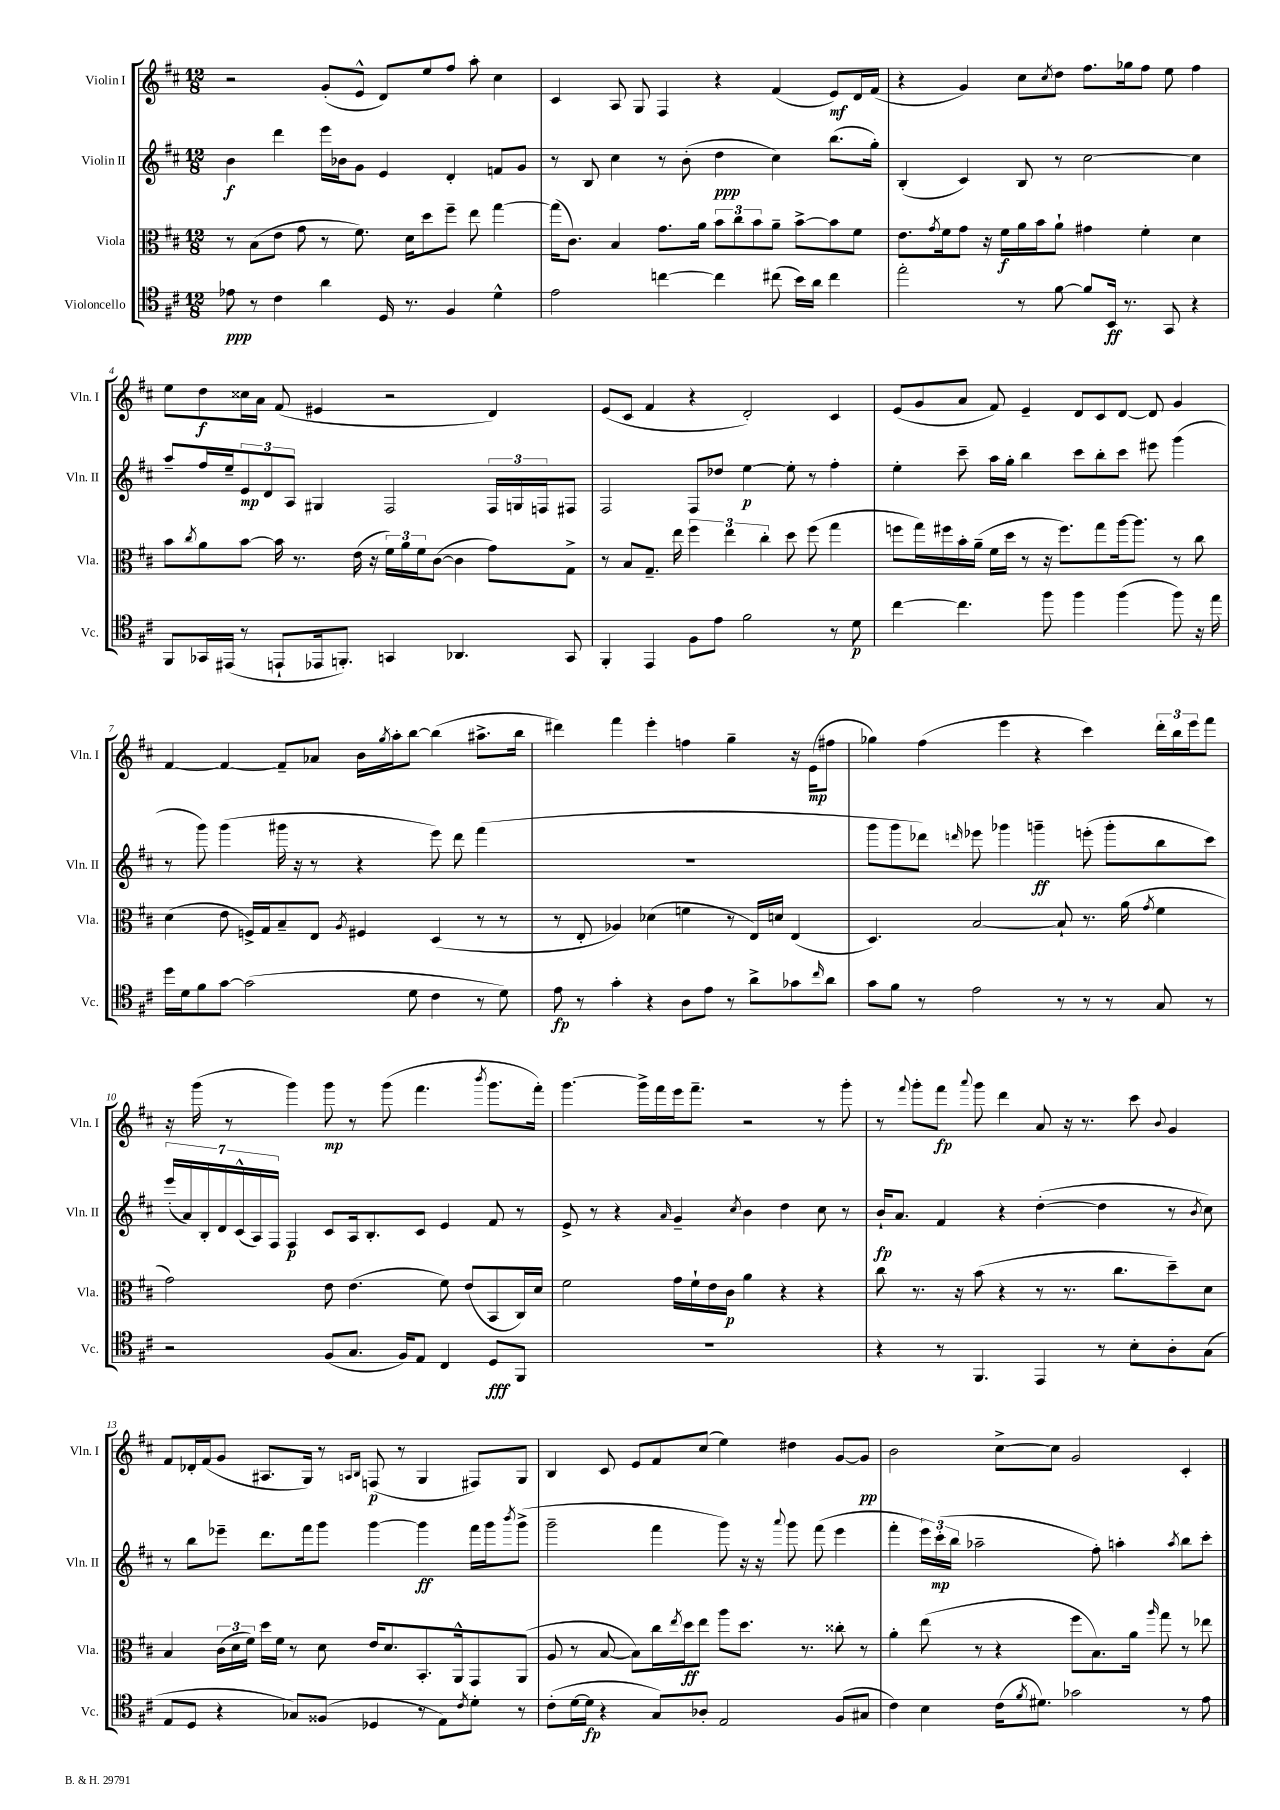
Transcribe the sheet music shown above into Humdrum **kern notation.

**kern	**kern	**kern	**kern
*staff4	*staff3	*staff2	*staff1
*clefC4	*clefC3	*clefG2	*clefG2
*k[f#c#]	*k[f#c#]	*k[f#c#]	*k[f#c#]
*M12/8	*M12/8	*M12/8	*M12/8
8e-	8r	4b	2r
8r	(8B	.	.
4c#	8e	4ddd	.
.	8g	.	.
4a	8r	16eee	(8g'
.	.	16b-	.
.	8.f#)	8g	8e^^
16D	.	4e	8d)
8.r	16d	.	.
.	8dd	.	8ee
4F#	8ff#~	4d'	8ff#
.	8ee	.	8aa'
4d^^	[4gg	8f	4cc#
.	.	8g	.
=	=	=	=
2e	(16gg]	8r	4c#
.	8.c#)	.	.
.	.	8B	.
.	4B	4cc#	8A
.	.	.	8G
[4cc	8.g	8r	4F#
.	.	(8b'	.
.	16a	.	.
4cc]	12b	4dd	4r
.	12cc#	.	.
.	12b	.	.
(8cc#	8a~	4cc#)	(4f#
16b)	[8b^	.	.
16a	.	.	.
4cc#	8b]	(8.bb	8e)
.	8f#	.	16d
.	.	16gg')	(16f#
=	=	=	=
2ee'	8.e	(4B'	4r
.	8qg	.	.
.	16f#	.	.
.	8g	4c#)	4g)
.	16r	.	.
.	16f#	.	.
8r	16a	8B	8cc#
.	16b	.	.
.	.	.	8qcc#
[8f#	8a`	8r	8dd
8f#]	4g#	[2cc#	8.ff#
16BB	.	.	.
8.r	.	.	16gg-
.	4f#'	.	8ff#
8GG	.	.	8ee
4r	4d	4cc#]	4ff#
=	=	=	=
8FF#	8b	8aa~	8ee
.	8qcc#	.	.
16GG-	8a	16ff#	8dd
(16EE#	.	16ee~	.
8r	[8b	12e	16cc##
.	.	.	16a
.	.	12d	.
8EE`	16b]	.	(8f#
.	.	12A	.
.	8.r	.	.
16EE-	.	4G#	4e#
8.FF')	.	.	.
.	(16e	.	.
.	16r	.	.
4GG	24f#)	2F#	2r
.	24a	.	.
.	24f#	.	.
.	([8c#	.	.
4.AA-	4c#]	.	.
.	8g)	24F#	4d)
.	.	24G	.
.	.	24F	.
8GG	8G^	8F#	.
=	=	=	=
4FF#'	8r	2F#	(8e
.	8B	.	8c#
4EE	8.G~	.	4f#
.	16ee	.	.
8F#	6ff#	8F#	4r
8e	.	8dd-	.
.	6ee	.	.
2f#	.	[4ee	2d')
.	6cc#'	.	.
.	8dd	8ee']	.
.	(8ff#	8r	.
8r	4gg	4ff#'	4c#
8d	.	.	.
=	=	=	=
[4cc#	8ff	4ee'	(8e
.	16gg)	.	8g
.	16ff#	.	.
4.cc#]	16b'	8ccc#~	8a
.	(16a~	.	.
.	16f#	16aa	8f#)
.	16dd	16gg'	.
.	8r	4bb	4e~
8ff#	16r	.	.
.	8.ff#)	.	.
4ff#	.	8ccc#	8d
.	8gg	8bb'	8c#
(4ff#	[16aa	8ccc#	[8d
.	8.aa]	.	.
.	.	8eee#	8d]
8ff#)	8r	(4ggg	4g
16r	8cc#	.	.
16ee	.	.	.
=	=	=	=
16dd	(4d	8r	[4f#
16d	.	.	.
8f#	.	8ggg)	.
[8g	8e	(4ggg	4f#_
(2g]	16F^)	.	.
.	16G	.	.
.	8B~	16ggg#	8f#~]
.	.	16r	.
.	8E	8r	8a-
.	8qA	.	.
.	4F#	4r	16b
.	.	.	8qgg
.	.	.	16aa'
8d	.	.	[8bb
4c#	(4D	8eee)	(4bb]
.	.	8ddd	.
8r	8r	(4fff#	8.aa#^
8d)	8r	.	.
.	.	.	16bb
=	=	=	=
8e	8r	1.r	4ddd#)
8r	8E'	.	.
4g'	4A-)	.	4fff#
4r	(4d-	.	4eee'
8A	4f	.	4ff
8e	.	.	.
8r	8r	.	4gg~
8a^	16E)	.	.
.	16d	.	.
8g-	(4E	.	16r
.	.	.	(16e
16qqcc#	.	.	.
8a	.	.	8ff#
=	=	=	=
8g	4.D)	8ggg	4gg-)
8f#	.	8ggg	.
8r	.	8ddd-)	(4ff#
.	.	16qqddd	.
2e	[2B	8eee-	.
.	.	4ggg-	4eee
.	.	4ggg~	4r
8r	8B`]	.	.
8r	8.r	(8eee'	4ccc#)
8r	.	8ggg'	.
.	(16a	.	.
.	8qg	.	.
8G	4f#	8bb	24ddd'
.	.	.	24bb
.	.	.	24eee
8r	.	8ccc#)	8fff#
=	=	=	=
2r	2g)	(28eee'	16r
.	.	28a)	.
.	.	.	(16ggg
.	.	28B'	.
.	.	28d	.
.	.	.	8r
.	.	(28c#^^	.
.	.	28A)	.
.	.	28F#	.
.	.	4F#	4ggg)
(8F#	8e	8c#	8ggg
8.G	(4.e	16A	8r
.	.	8.B'	.
.	.	.	(8ggg
16F#)	.	.	.
8E	.	8c#	4.fff#
4C#	8f#)	4e	.
.	(8e	.	.
.	.	.	8qbbb
8D	8BB	8f#	8.ggg
8FF#	16C#)	8r	.
.	16d	.	16fff#')
=	=	=	=
1.r	2f#	8e^	[4.ggg
.	.	8r	.
.	.	4r	.
.	.	.	16ggg^]
.	.	.	16fff#
.	.	16qqa	.
.	16g	4g~	16eee
.	16f#`	.	8.fff#~
.	16e	.	.
.	16c#	.	.
.	.	8qcc#	.
.	4a	4b	2r
.	4r	4dd	.
.	4r	8cc#	8r
.	.	8r	8ggg'
=	=	=	=
4r	8cc#	16b`	8r
.	.	8.a	.
.	.	.	8qqfff#
.	8.r	.	8ggg'
8r	.	4f#	8fff#
.	16r	.	.
.	.	.	8qqaaa
4.FF#	(8b	.	8ggg
.	4r	4r	4ddd
4EE	8r	([4dd'	8a
.	8.r	.	16r
.	.	.	8.r
8r	.	4dd]	.
.	8.cc#	.	.
8B'	.	.	8ccc#
.	.	.	8qqb
8A'	8dd~)	8r	4g
.	.	8qb	.
(8G	8d	8cc#)	.
=	=	=	=
8E	4B	8r	8f#
8D	.	8bb	16d-'
.	.	.	(16f#
4r	(24c#	8eee-~	8g
.	24d	.	.
.	24f#)	.	.
.	16dd	8.ddd	8.A#
.	16f#	.	.
8G-)	8r	.	.
.	.	16fff#	16G)
(8F##	8d	8ggg	8r
.	.	.	16qqA
.	.	.	16qqB
4D-	16e	[4ggg	(8F
.	8.d	.	.
.	.	.	8r
8r	8.BB'	4ggg]	4G
8E)	.	.	.
.	16AA^^	.	.
8qc#	.	.	.
8d'	8GG	16fff#	8F#)
.	.	16ggg	.
.	.	8qbbb	.
8r	(8AA	(8ggg^	8G
=	=	=	=
(8c#'	8A	2ggg~	4B
[16d	8r	.	.
16d]	.	.	.
4r	[8B	.	8c#
.	8B])	.	8e
8G)	16cc#	4fff#	8f#
.	8qee	.	.
.	16dd	.	.
8A-'	8ee	.	(8cc#
2E	8aa	8ggg)	4ee)
.	8.dd	16r	.
.	.	16r	.
.	.	8qqaaa	.
.	.	8ggg	4dd#
.	8.r	.	.
.	.	(8fff#	.
(8F#	8cc##'	4eee	[8g
8G#	8r	.	8g]
=	=	=	=
4c#)	4a'	4fff#'	2b
4B	(8ee	24eee)	.
.	.	(24ccc#'	.
.	.	24bb	.
.	8r	2aa-~	.
(16c#	4r	.	[8cc#^
8qf#	.	.	.
8.d#)	.	.	.
.	.	.	8cc#]
2g-	8ff#	.	2g
.	8.B)	8ff#')	.
.	.	4aa'	.
.	16a	.	.
.	16qqaa	.	.
.	8gg	.	.
.	.	8qaa	.
8r	8r	8bb	4c#'
8e	8ee-	8ccc#'	.
==	==	==	==
*-	*-	*-	*-
